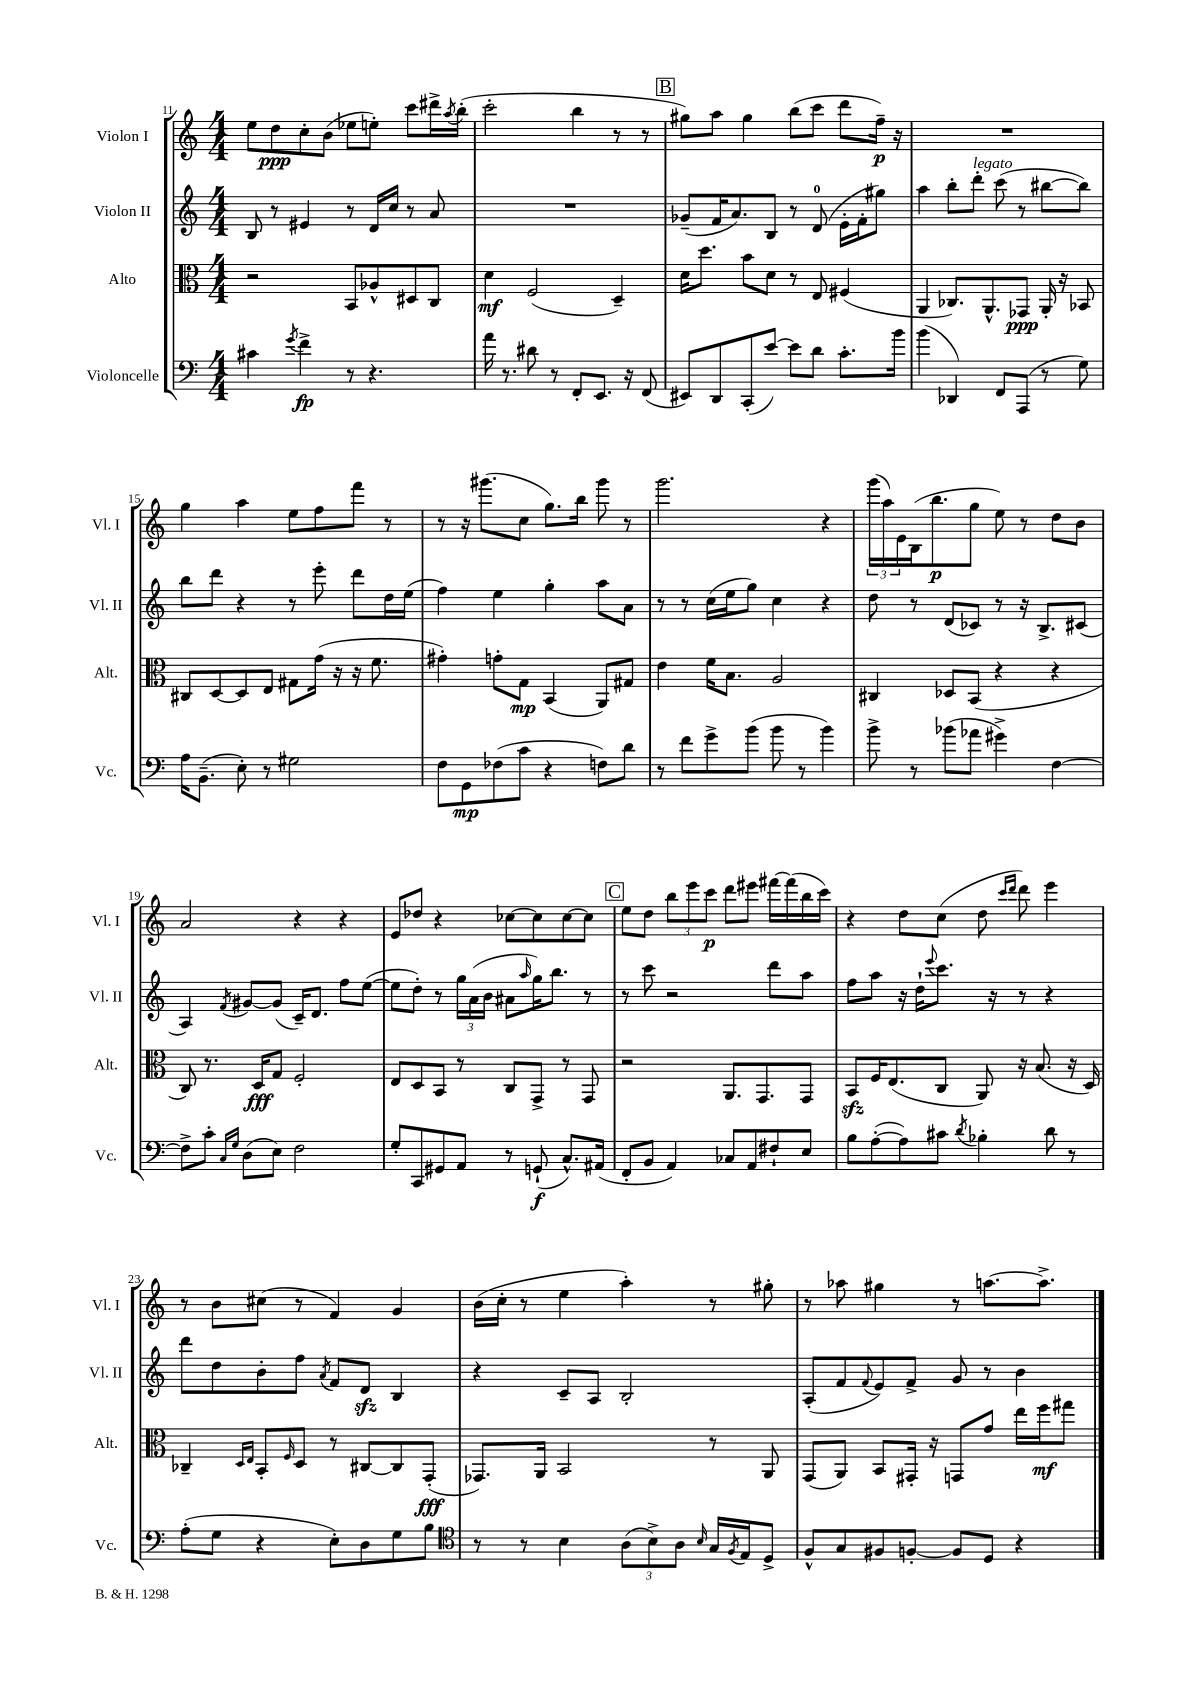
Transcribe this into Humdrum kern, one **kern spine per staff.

**kern	**kern	**kern	**kern
*staff4	*staff3	*staff2	*staff1
*clefF4	*clefC3	*clefG2	*clefG2
*k[]	*k[]	*k[]	*k[]
*M4/4	*M4/4	*M4/4	*M4/4
4c#	2r	8B	8ee
.	.	8r	8dd
8qg	.	.	.
4f^	.	4e#	8cc'
.	.	.	(8b
8r	8BB	8r	8ee-
4.r	8A-^^	16d	8ee')
.	.	16cc	.
.	8D#	8r	8ccc
.	8C	8a	16ddd#^
.	.	.	8qaa
.	.	.	(16bb'
=	=	=	=
16a	4d	1r	2ccc'
8.r	.	.	.
8d#	(2F	.	.
8r	.	.	.
8FF'	.	.	4bb
8.EE	.	.	.
.	4D~)	.	8r
16r	.	.	.
(8FF	.	.	8r
=	=	=	=
8EE#)	16d	(8g-~	8gg#)
.	8.dd	.	.
8DD	.	16f	8aa
.	.	8.a)	.
(8CC'	8b	.	4gg#
[8e)	8d	8B	.
8e]	8r	8r	(8bb
8d	8E	(8d	8ccc
8.c'	(4F#	16e'	8ddd
.	.	16f'	.
.	.	8gg#)	16ff~)
16b	.	.	16r
=	=	=	=
(4b	4AA	4aa	1r
4DD-)	8.C-)	8bb'	.
.	.	8ddd'	.
.	8.AA^^	.	.
8FF	.	(8ccc	.
(8AAA	8GG-	8r	.
8r	16AA'	[8bb#	.
.	16r	.	.
8G)	8BB-	8bb#])	.
=	=	=	=
16A	8C#	8bb	4gg
(8.BB~	.	.	.
.	[8D	8ddd	.
8E')	8D]	4r	4aa
8r	8E	.	.
2G#	8G#	8r	8ee
.	(16g	8eee'	8ff
.	16r	.	.
.	16r	8ddd	8fff
.	8.f	.	.
.	.	16dd	8r
.	.	(16ee	.
=	=	=	=
8F	4g#')	4ff)	8r
8GG	.	.	16r
.	.	.	(8.ggg#
(8F-	8g'	4ee	.
8c	8G	.	8cc
4r	(4BB	4gg'	8.gg)
.	.	.	16bb
8F)	8AA)	8aa	8ggg#
8d	8G#	8a	8r
=	=	=	=
8r	4e	8r	2.ggg
8f	.	8r	.
8g^	16f	(16cc	.
.	8.B	16ee	.
(8b	.	8gg)	.
8b	2A	4cc	.
8r	.	.	.
4b)	.	4r	4r
=	=	=	=
8b^	4C#	8dd	(24ggg
.	.	.	24aa)
.	.	.	24e
8r	.	8r	(16B
.	.	.	8.bb
(8b-	8D-	(8d	.
8a-	(8BB	8c-)	8gg
4g#^)	4r	8r	8ee)
.	.	16r	8r
.	.	8.B^	.
[4F	4r	.	8dd
.	.	(8c#	8b
=	=	=	=
8F^]	8C)	4A)	2a
8c'	8.r	.	.
16qqC	.	.	.
16qqG	.	8qf	.
(8D	.	[8g#	.
.	16D	.	.
8E)	8G	(8g#]	.
2F	2F'	16c~)	4r
.	.	8.d	.
.	.	8ff	4r
.	.	([8ee	.
=	=	=	=
8G'	8E	8ee]	8e
8CC	8D	8dd')	8dd-
8GG#	8BB	8r	4r
8AA	8r	24gg	.
.	.	(24a	.
.	.	24b	.
8r	8C	8a#	[8cc-
.	.	16qqaa	.
(8GG`	8GG^	16gg)	8cc-]
.	.	8.bb	.
8.C^^)	8r	.	[8cc-
.	8GG	8r	8cc-]
(16AA#	.	.	.
=	=	=	=
8FF'	2r	8r	8ee
8BB	.	8ccc	8dd
4AA)	.	2r	12bb
.	.	.	12eee
.	.	.	12ccc
8C-	8.AA	.	8ddd
8AA	.	.	8eee#
.	8.GG	.	.
8F#`	.	8ddd	[16fff#
.	.	.	(16fff#]
8E	8GG	8aa	16bb
.	.	.	16ccc)
=	=	=	=
8B	8BB	8ff	4r
([8A'	16F	8aa	.
.	(8.E	.	.
8A])	.	16r	8dd
.	.	16dd`	.
.	.	8qqeee	.
8c#	8C	8.ccc	(8cc
8qd	.	.	.
4B-'	8AA)	.	8dd
.	.	16r	.
.	.	.	16qqccc
.	.	.	16qqddd
.	16r	8r	8ddd)
.	(8.B	.	.
8d	.	4r	4eee
8r	16r	.	.
.	16D)	.	.
=	=	=	=
(8A'	4C-~	8ddd	8r
8G	.	8dd	8b
.	16qqD	.	.
.	16qqE	.	.
4r	8BB'	8b'	(8cc#
.	16qqF	.	.
.	8D	8ff	8r
.	.	8qa	.
8E')	8r	8f	4f)
8D	[8C#	8d	.
8G	8C#]	4B	4g
8B	(8GG'	.	.
=	=	=	=
*clefC4	*	*	*
8r	8.GG-)	4r	(16b
.	.	.	16cc'
8r	.	.	8r
.	16AA	.	.
4B	2BB	8c~	4ee
.	.	8A	.
(12A	.	2B'	4aa')
12B^)	.	.	.
12A	.	.	.
16qqB	.	.	.
16G	8r	.	8r
8qF	.	.	.
16E	.	.	.
8D^	8AA	.	8gg#'
=	=	=	=
8F^^	(8GG	(8A'	8r
8G	8AA)	8f	8aa-
.	.	8qqf	.
8F#	8BB	8e)	4gg#
[8F'	16GG#'	8f^	.
.	16r	.	.
8F]	8GG	8g	8r
8D	8g	8r	[8.aa
4r	16ee	4b	.
.	16ff	.	8.aa^]
.	8gg#	.	.
==	==	==	==
*-	*-	*-	*-
